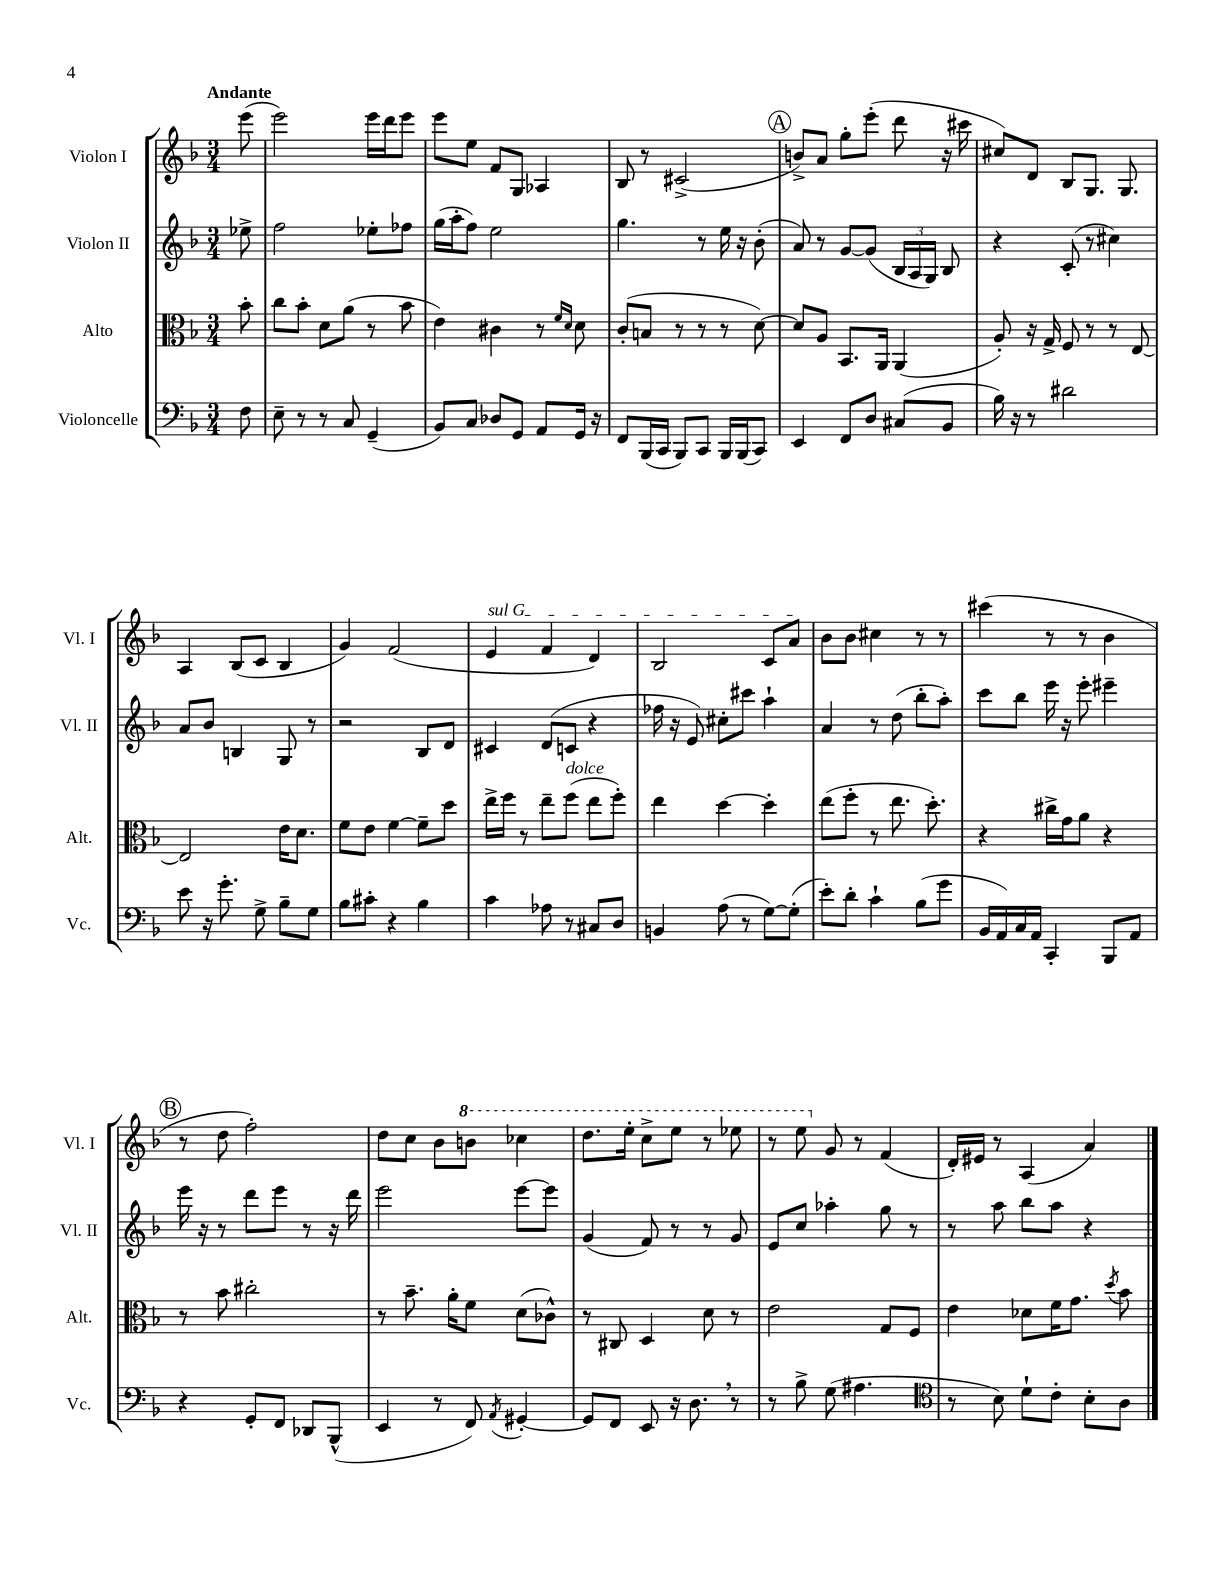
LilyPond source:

<<
\new StaffGroup <<
\new Staff = "s0" \with { instrumentName = "Violon I" shortInstrumentName = "Vl. I" } {
    \clef treble \key f \major \numericTimeSignature \time 3/4 \partial 8 \tempo "Andante"
    \autoBeamOff e'''8( |
    e'''2) e'''16[ d'''16 e'''8] |
    e'''8[ e''8] f'8[ g8] aes4 |
    bes8 r8 cis'2->( |
    \mark \markup { \circle "A" } b'8[->) a'8] g''8[-. e'''8]-.( d'''8 r16 cis'''16 |
    cis''8[) d'8] bes8[ g8.] g8. |
    a4 bes8[( c'8] bes4 |
    g'4) f'2( |
    \once \override TextSpanner.bound-details.left.text = \markup { \italic "sul G" } e'4\startTextSpan f'4 d'4) |
    bes2 c'8[ a'8]\stopTextSpan |
    bes'8[ bes'8] cis''4 r8 r8 |
    cis'''4( r8 r8 bes'4 |
    \mark \markup { \circle "B" } r8 d''8 f''2-.) |
    d''8[ c''8] bes'8[ \ottava #1 b''8] ces'''4 |
    d'''8.[ e'''16]-. c'''8[-> e'''8] r8 ees'''8 |
    r8 e'''8 \ottava #0 g'8 r8 f'4( |
    d'16[-.) eis'16] r8 a4( a'4) \bar "|." |
}
\new Staff = "s1" \with { instrumentName = "Violon II" shortInstrumentName = "Vl. II" } {
    \clef treble \key f \major \numericTimeSignature \time 3/4 \partial 8
    \autoBeamOff ees''8-> |
    f''2 ees''8[-. fes''8] |
    g''16[( a''16-. f''8]) e''2 |
    g''4. r8 e''16 r16 bes'8-.( |
    \mark \markup { \circle "A" } a'8) r8 g'8[~ g'8]( \tuplet 3/2 { bes16[ a16 g16]) } bes8 |
    r4 c'8-.( r8 cis''4) |
    a'8[ bes'8] b4 g8 r8 |
    r2 bes8[ d'8] |
    cis'4 d'8[( c'8] r4 |
    fes''16 r16 e'8) cis''8[-. cis'''8] a''4-! |
    a'4 r8 d''8( bes''8[-. a''8]-.) |
    c'''8[ bes''8] e'''16 r16 e'''8-. eis'''4-- |
    \mark \markup { \circle "B" } e'''16 r16 r8 d'''8[ e'''8] r8 r16 d'''16 |
    e'''2 e'''8[~ e'''8] |
    g'4( f'8) r8 r8 g'8 |
    e'8[ c''8] aes''4-. g''8 r8 |
    r8 a''8 bes''8[ a''8] r4 \bar "|." |
}
\new Staff = "s2" \with { instrumentName = "Alto" shortInstrumentName = "Alt." } {
    \clef alto \key f \major \numericTimeSignature \time 3/4 \partial 8
    \autoBeamOff bes'8-. |
    c''8[ bes'8]-. d'8[ a'8]( r8 bes'8 |
    e'4) cis'4 r8 \grace { f'16[ d'16] } d'8 |
    c'8[-.( b8] r8 r8 r8 d'8~) |
    \mark \markup { \circle "A" } d'8[ a8] bes,8.[ a,16] a,4( |
    a8-.) r16 g16-> f8 r8 r8 e8~ |
    e2 e'16[ d'8.] |
    f'8[ e'8] f'4~ f'8[-- d''8] |
    e''16[-> f''16] r8 e''8[-- f''8]^\markup { \italic "dolce" }( e''8[ f''8]-.) |
    e''4 d''4~ d''4-. |
    e''8[( f''8]-. r8 e''8. d''8.-.) |
    r4 cis''16[-> g'16 a'8] r4 |
    \mark \markup { \circle "B" } r8 bes'8 cis''2-. |
    r8 bes'8.-- a'16[-. f'8] d'8[( ces'8]-^) |
    r8 cis8 d4 d'8 r8 |
    e'2 g8[ f8] |
    e'4 des'8[ f'16 g'8.] \acciaccatura { d''8 } bes'8 \bar "|." |
}
\new Staff = "s3" \with { instrumentName = "Violoncelle" shortInstrumentName = "Vc." } {
    \clef bass \key f \major \numericTimeSignature \time 3/4 \partial 8
    \autoBeamOff f8 |
    e8-- r8 r8 c8 g,4--( |
    bes,8[) c8] des8[ g,8] a,8[ g,16] r16 |
    f,8[ bes,,16( c,16] bes,,8[) c,8] bes,,16[ bes,,16( c,8]) |
    \mark \markup { \circle "A" } e,4 f,8[ d8] cis8[( bes,8] |
    bes16) r16 r8 dis'2 |
    e'8 r16 g'8.-. g8-> bes8[-- g8] |
    bes8[ cis'8]-. r4 bes4 |
    c'4 aes8 r8 cis8[ d8] |
    b,4 a8( r8 g8[~) g8]-.( |
    e'8[-.) d'8]-. c'4-! bes8[( g'8] |
    bes,16[ a,16) c16 a,16] c,4-. bes,,8[ a,8] |
    \mark \markup { \circle "B" } r4 g,8[-. f,8] des,8[ bes,,8]-^( |
    e,4 r8 f,8) \acciaccatura { a,8 } gis,4~-. |
    gis,8[ f,8] e,8 r16 d8. \breathe r8 |
    r8 bes8-> g8( ais4. |
    \clef tenor r8 bes8) d'8[-! c'8]-. bes8[-. a8] \bar "|." |
}
>>
>>
\layout { \context { \Score \remove "Bar_number_engraver" } }
